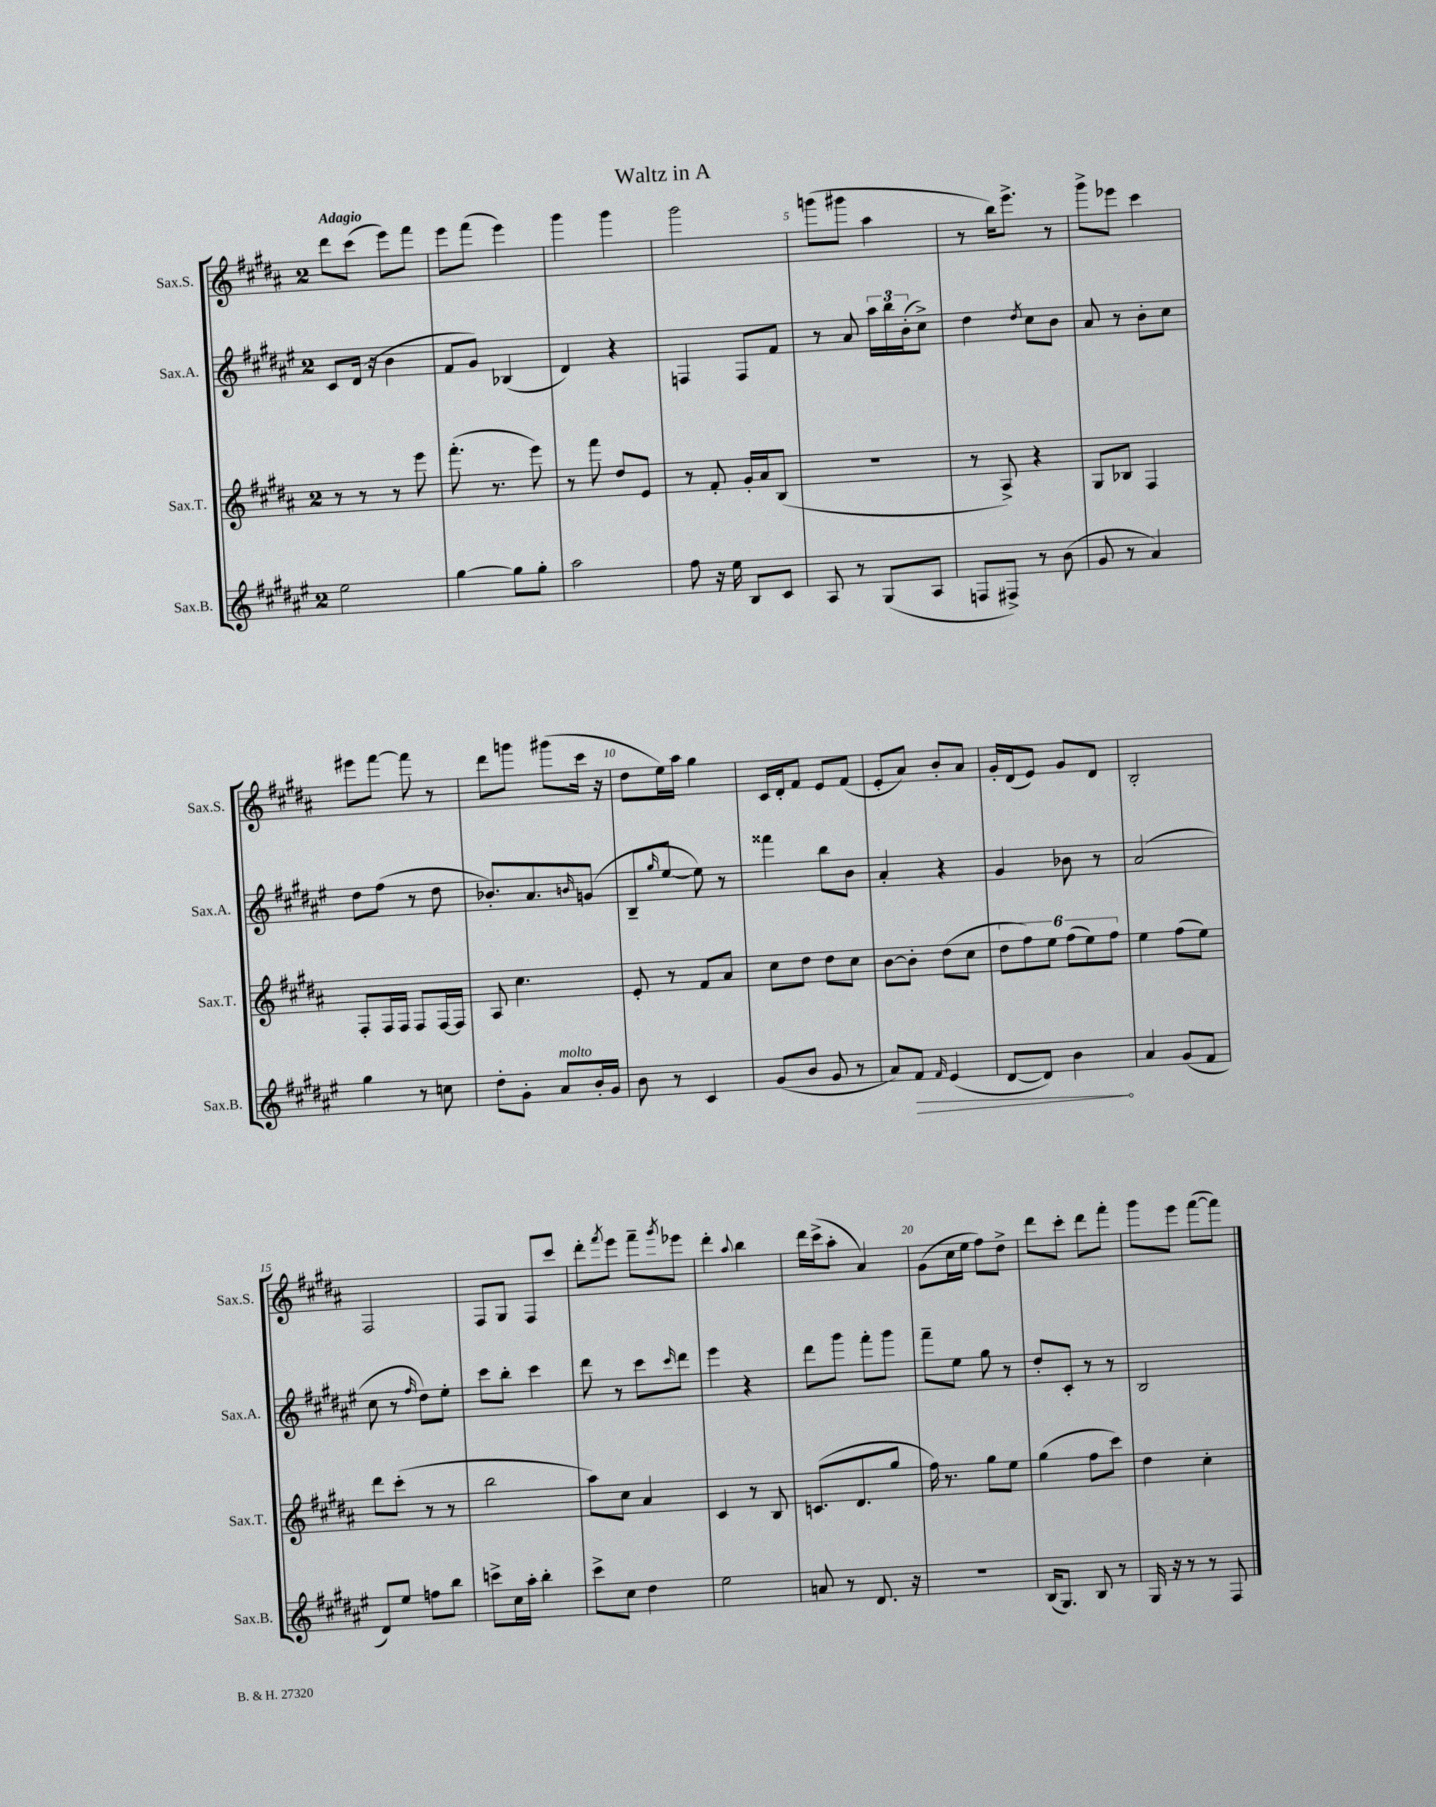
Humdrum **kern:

**kern	**kern	**kern	**kern
*staff4	*staff3	*staff2	*staff1
*clefG2	*clefG2	*clefG2	*clefG2
*k[f#c#g#d#a#e#]	*k[f#c#g#d#a#]	*k[f#c#g#d#a#e#]	*k[f#c#g#d#a#]
*M2/4	*M2/4	*M2/4	*M2/4
2ee#	8r	8c#	8ddd#
.	8r	(16d#	(8ccc#
.	.	16r	.
.	8r	4b	8eee)
.	8eee	.	8fff#
=	=	=	=
[4gg#	(8.fff#'	8f#	8eee
.	.	8g#)	(8fff#
.	8.r	.	.
8gg#]	.	(4B-	4eee)
8gg#'	8eee)	.	.
=	=	=	=
2aa#	8r	4d#)	4ggg#
.	8fff#	.	.
.	8dd#	4r	4ggg#
.	8e	.	.
=	=	=	=
8ff#	8r	4F	2ggg#
16r	8f#'	.	.
16ee#	.	.	.
8B	16g#'	8F	.
.	16a#	.	.
8c#	(8B	8f#	.
=	=	=	=
8A#	2r	8r	(8ggg
8r	.	8a#	8ggg#
(8G#	.	24aa#	4aa#
.	.	24bb	.
.	.	(24b'	.
8A#	.	8cc#^)	.
=	=	=	=
8F	8r	4dd#	8r
8F#^)	8A#^)	.	16bb)
.	.	.	8.eee^
.	.	8qdd#	.
8r	4r	8cc#	.
(8b	.	8b	8r
=	=	=	=
8g#	8G#	8a#	8ggg#^
8r	8B-	8r	8eee-
4a#)	4F#	8b'	4ccc#
.	.	8cc#	.
=	=	=	=
4gg#	8F#'	8dd#	8eee#
.	16F#	(8ff#	[8fff#
.	16F#	.	.
8r	8F#	8r	8fff#]
8cc	[16F#	8dd#	8r
.	16F#]	.	.
=	=	=	=
8dd#'	8A#	8.b-')	8ddd#
8g#'	4.cc#	.	8ggg
.	.	8.a#	.
8a#	.	.	(8ggg#
.	.	16qqb	.
16b'	.	(8g	16ccc#
16g#	.	.	16r
=	=	=	=
8b	8e'	8B~	8dd#
.	.	16qqgg#	.
8r	8r	[8ee#	16ee)
.	.	.	16aa#
4c#	8f#	8ee#])	4gg#
.	8a#	8r	.
=	=	=	=
(8g#	8cc#	4fff##	16c#
.	.	.	16d#'
8b	8dd#	.	8f#
8g#	8dd#	8bb	8e
8r	8cc#	8b	(8f#
=	=	=	=
8a#)	[8b	4a#'	8e'
8f#	8b']	.	8a#)
16qqf#	.	.	.
(4e#	(8dd#	4r	8b'
.	8cc#	.	8a#
=	=	=	=
[8d#	12dd#	4g#	16g#'
.	.	.	(16d#
.	12ff#)	.	.
8d#])	.	.	8e)
.	12ee	.	.
4b	(12ff#	8b-	8g#
.	12ee)	.	.
.	.	8r	8d#
.	12ff#	.	.
=	=	=	=
4a#	4ee	(2a#	2B'
(8g#	(8ff#	.	.
8f#	8ee)	.	.
=	=	=	=
8d#)	8ddd#	8cc#	2F#
8ee#	(8ccc#'	8r	.
.	.	16qqff#	.
8ff	8r	8dd#)	.
8bb	8r	8ee#'	.
=	=	=	=
8ccc^	2bb	8ccc#	8F#
16cc#	.	8bb'	8G#
16aa#'	.	.	.
4bb'	.	4ccc#	8F#
.	.	.	8ccc#
=	=	=	=
8ccc#^	8aa#)	8ddd#	8ddd#'
.	.	.	8qfff#
8cc#	8cc#	8r	8eee
4dd#	4a#	8ccc#	8fff#~
.	.	16qqccc#	8qggg#
.	.	8ddd#	8eee-
=	=	=	=
2ee#	4c#	4eee#	4ddd#'
.	.	.	8qqaa#
.	8r	4r	4bb
.	8B	.	.
=	=	=	=
8a	(8.c	8ddd#	16ddd#
.	.	.	(16ccc#^
8r	.	8ggg#	8aa#'
.	8.d#	.	.
8.d#	.	8fff#'	4a#)
.	8gg#	8ggg#	.
16r	.	.	.
=	=	=	=
2r	16ff#)	8fff#~	(8g#
.	8.r	.	.
.	.	8ee#	16cc#
.	.	.	16ee
.	8gg#	8gg#	8ff#)
.	8ee	8r	8dd#^
=	=	=	=
(16B	(4gg#	8dd#'	8ddd#
8.G#)	.	.	.
.	.	8c#'	8ccc#'
8B	8ff#	8r	8ddd#
8r	8ccc#)	8r	8fff#'
=	=	=	=
16G#	4dd#	2B	8ggg#
16r	.	.	.
8r	.	.	8eee
8r	4cc#'	.	([8fff#
8F#	.	.	8fff#])
==	==	==	==
*-	*-	*-	*-
